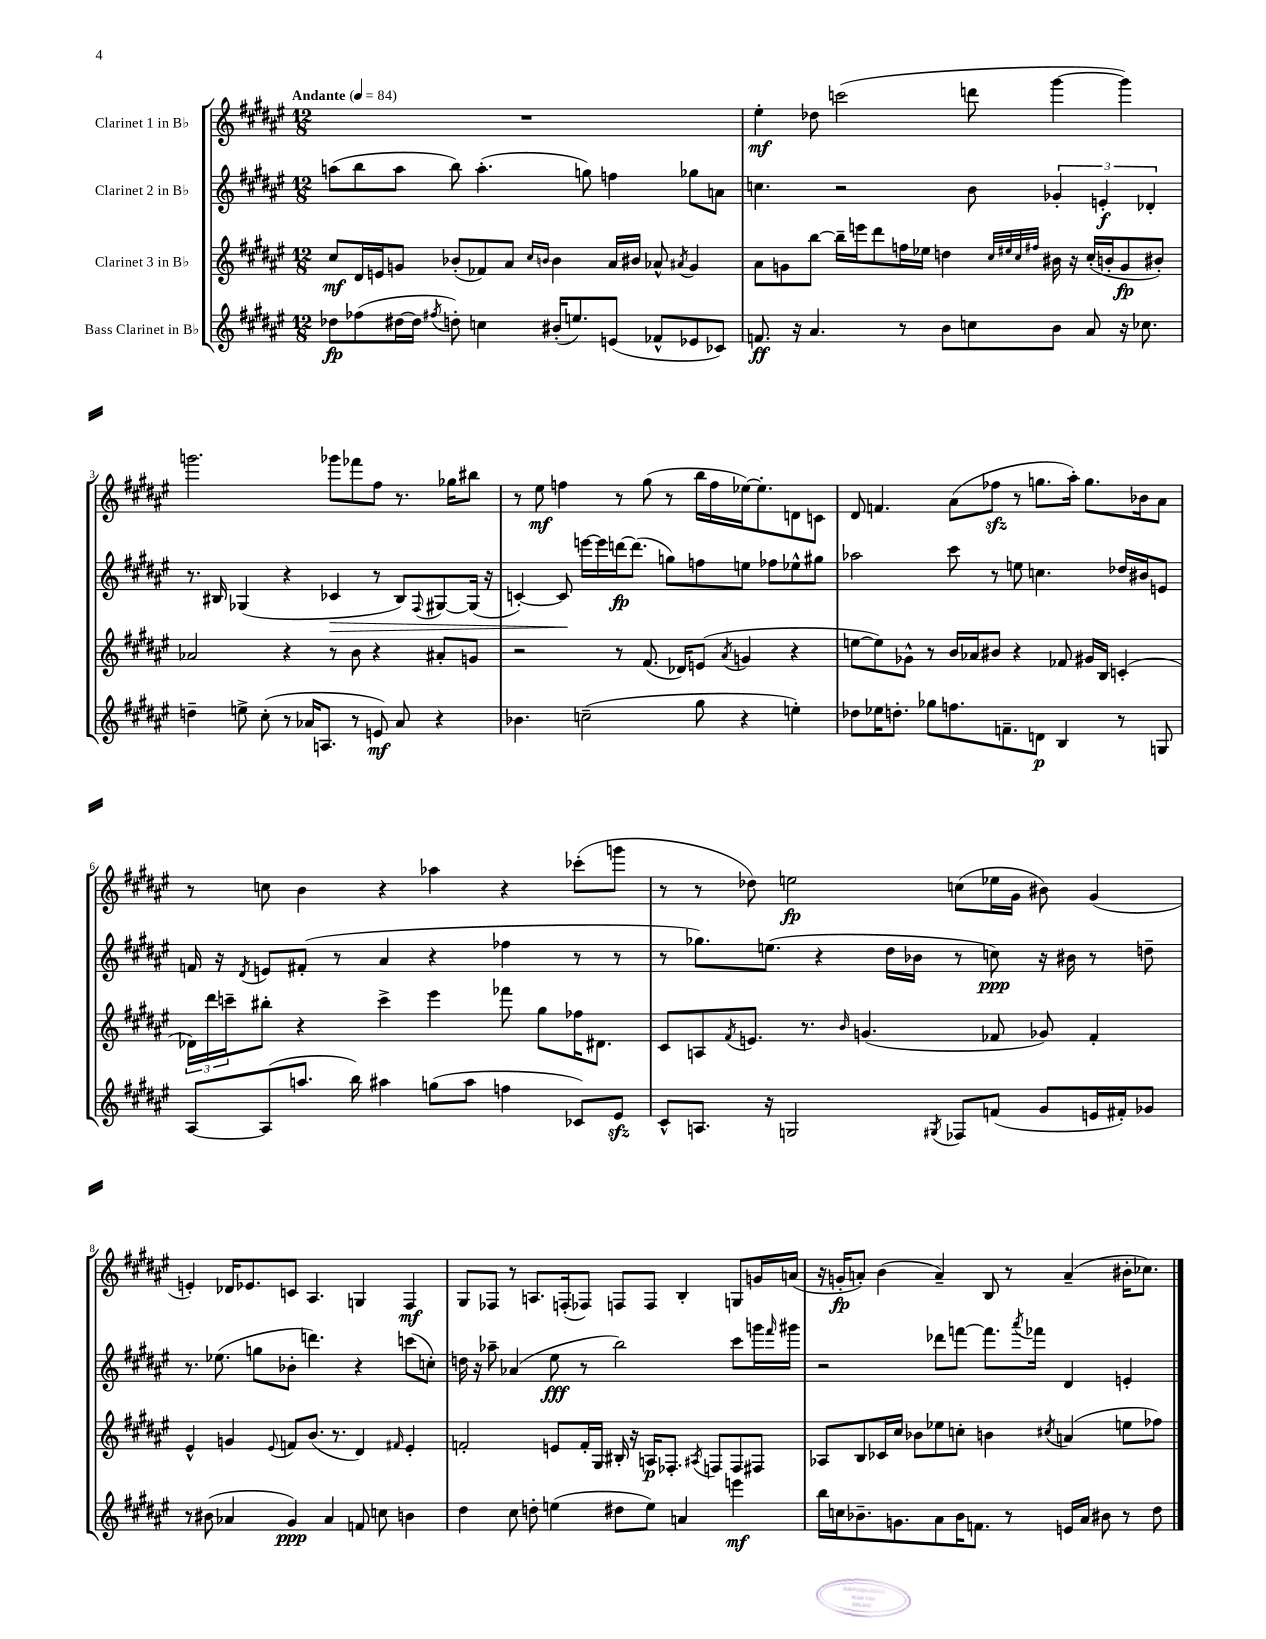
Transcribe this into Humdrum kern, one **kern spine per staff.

**kern	**kern	**kern	**kern
*staff4	*staff3	*staff2	*staff1
*clefG2	*clefG2	*clefG2	*clefG2
*k[f#c#g#d#a#e#]	*k[f#c#g#d#a#e#]	*k[f#c#g#d#a#e#]	*k[f#c#g#d#a#e#]
*M12/8	*M12/8	*M12/8	*M12/8
*MM84	*MM84	*MM84	*MM84
8dd-	8cc#	(8aa	1.r
(8ff-	16d#	8bb	.
.	16e	.	.
[16dd#	8g	8aa	.
16dd#]	.	.	.
8qff#	.	.	.
8dd')	(8b-'	8bb)	.
4cc	8f-)	(4.aa'	.
.	8a#	.	.
.	16qqcc#	.	.
.	16qqb	.	.
(16b#'	4b	.	.
8.ee)	.	.	.
.	.	8gg)	.
(8e	16a#	4ff	.
.	16b#	.	.
8f-^^	8a-^^	.	.
.	8qa#	.	.
8e-	4g	8gg-	.
8c-)	.	8a	.
=	=	=	=
8.f	8a#	4.cc	4ee#'
.	8g	.	.
16r	.	.	.
4.a#	[8bb	.	8dd-
.	16bb~]	2r	(2ccc
.	16eee	.	.
.	8ddd#	.	.
8r	16ff	.	.
.	16ee-	.	.
8b	4dd	.	.
8cc	.	8b	8ddd
.	32qqcc#	.	.
.	32qqee#	.	.
.	32qqcc#	.	.
.	32qqff#	.	.
8b	16b#	6g-'	[4ggg#
.	16r	.	.
8a#	(16cc#'	.	.
.	.	6e'	.
.	16b'	.	.
16r	8g	.	4ggg#])
8.cc-	.	.	.
.	.	6d-'	.
.	8b#')	.	.
=	=	=	=
4dd~	2a-	8.r	2.ggg
.	.	16B#	.
8ee^	.	(4G-	.
(8cc#'	.	.	.
8r	4r	4r	.
16a-	.	.	.
8.A	.	.	.
.	8r	4c-	8ggg-
8r	8b	.	8fff-
8e)	4r	8r	8ff#
8a-	.	8B#)	8.r
.	.	8qqF#	.
4r	8a#'	[8G#	.
.	.	.	16gg-
.	8g	(16G#]	8bb#
.	.	16r	.
=	=	=	=
4.b-	2r	[4c')	8r
.	.	.	8ee#
.	.	8c]	4ff
(2cc~	.	[16eee	.
.	.	16eee]	.
.	8r	[16ddd	8r
.	.	(8.ddd]	.
.	(8.f#	.	(8gg#
.	.	8gg)	8r
.	16d-)	.	.
8gg#	(8e	8ff	16bb
.	.	.	16ff
.	8qa#	.	.
4r	4g	8ee	[16ee-)
.	.	.	8.ee-']
.	.	8ff-	.
4ee')	4r	8ee-^^	8d
.	.	8gg#	8c
=	=	=	=
8dd-	[8ee	2aa-	8d#
16ee-	8ee])	.	4.f
8.dd'	.	.	.
.	8g-^^	.	.
8gg-	8r	.	.
8.ff	16b	8ccc#	(8a#
.	16a-	.	.
.	8b#	8r	8ff-
8.f~	.	.	.
.	4r	8ee	8r
8d	.	4.cc	8.gg
4B	8f-	.	.
.	.	.	16aa#')
.	16g#	.	8.gg
.	16B	.	.
8r	(4c'	16dd-	.
.	.	16b#	16b-
8G	.	8e	8a#
=	=	=	=
[8A#	24d-)	16f	8r
.	24ddd#	.	.
.	.	16r	.
.	24ccc~	.	.
.	.	8qd#	.
(8A#]	8bb#'	8e	8cc
8.aa	4r	(8f#'	4b
.	.	8r	.
16bb)	.	.	.
4aa#	4ccc^	4a#	4r
(8gg	4eee#	4r	4aa-
8aa#	.	.	.
4ff	8fff-	4ff-	4r
.	8gg#	.	.
8c-)	16ff-	8r	(8ccc-'
.	8.d#	.	.
8e#	.	8r	8ggg
=	=	=	=
8c#^^	8c#	8r	8r
8.A	8A	8.gg-)	8r
.	8qf#	.	.
.	8.e	.	8dd-)
16r	.	(8.ee	.
2G	.	.	2ee
.	8.r	.	.
.	.	4r	.
.	16qqb	.	.
.	(4.g	.	.
.	.	16dd#	.
.	.	16b-	.
8qG#	.	.	.
8F-	.	8r	(8cc
(8f	8f-	8cc)	16ee-
.	.	.	16g#
8g#	8g-)	16r	8b#)
.	.	16b#	.
16e	4f-'	8r	(4g#
16f#')	.	.	.
8g-	.	8dd~	.
=	=	=	=
8r	4e#^^	8.r	4e')
(8b#	.	.	.
.	.	(8.ee-	.
4a-	4g	.	16d-
.	.	.	8.e-
.	.	8gg	.
.	8qqe#	.	.
4g#)	8f	8b-'	8c
.	(8.b	4.ddd)	4.A#
4a-	.	.	.
.	8.r	.	.
8f	4d#)	4r	4G
8cc	.	.	.
.	16qqf#	.	.
4b	4e#'	(8ccc	4F#
.	.	8cc')	.
=	=	=	=
4dd#	2f'	16dd	8G#
.	.	16r	.
.	.	8aa-~	8F-
8cc#	.	(4a-	8r
8dd'	.	.	8.A
(4ee	8e	8ee#	.
.	.	.	(16F'
.	16f'	8r	8F-)
.	16G#	.	.
8dd#	16B#'	2bb)	8F
.	16r	.	.
8ee)	16A	.	8F
.	8.F-'	.	.
4a	.	.	4B'
.	8qA#	.	.
.	8F	.	.
4eee	8F	8ccc#	8G
.	8F#	16ggg	16g
.	.	16qqfff#	.
.	.	16ggg#	(16a
=	=	=	=
16bb	8A-	2r	16r
16cc	.	.	16g'
8.b-~	8B	.	8a')
.	16c-	.	(4b
8.g	16cc#	.	.
.	8b-	.	.
8a#	8ee-	8ddd-	4a~)
16b-	8cc'	[8fff	.
8.f	.	.	.
.	4b	8.fff]	8B
8r	.	.	8r
.	.	8qaaa#	.
.	.	16fff-	.
.	8qcc#	.	.
16e	(4a	4d#	(4a~
16a#	.	.	.
8b#	.	.	.
8r	8ee	4e'	16b#'
.	.	.	8.cc-)
8dd#	8ff-)	.	.
==	==	==	==
*-	*-	*-	*-
